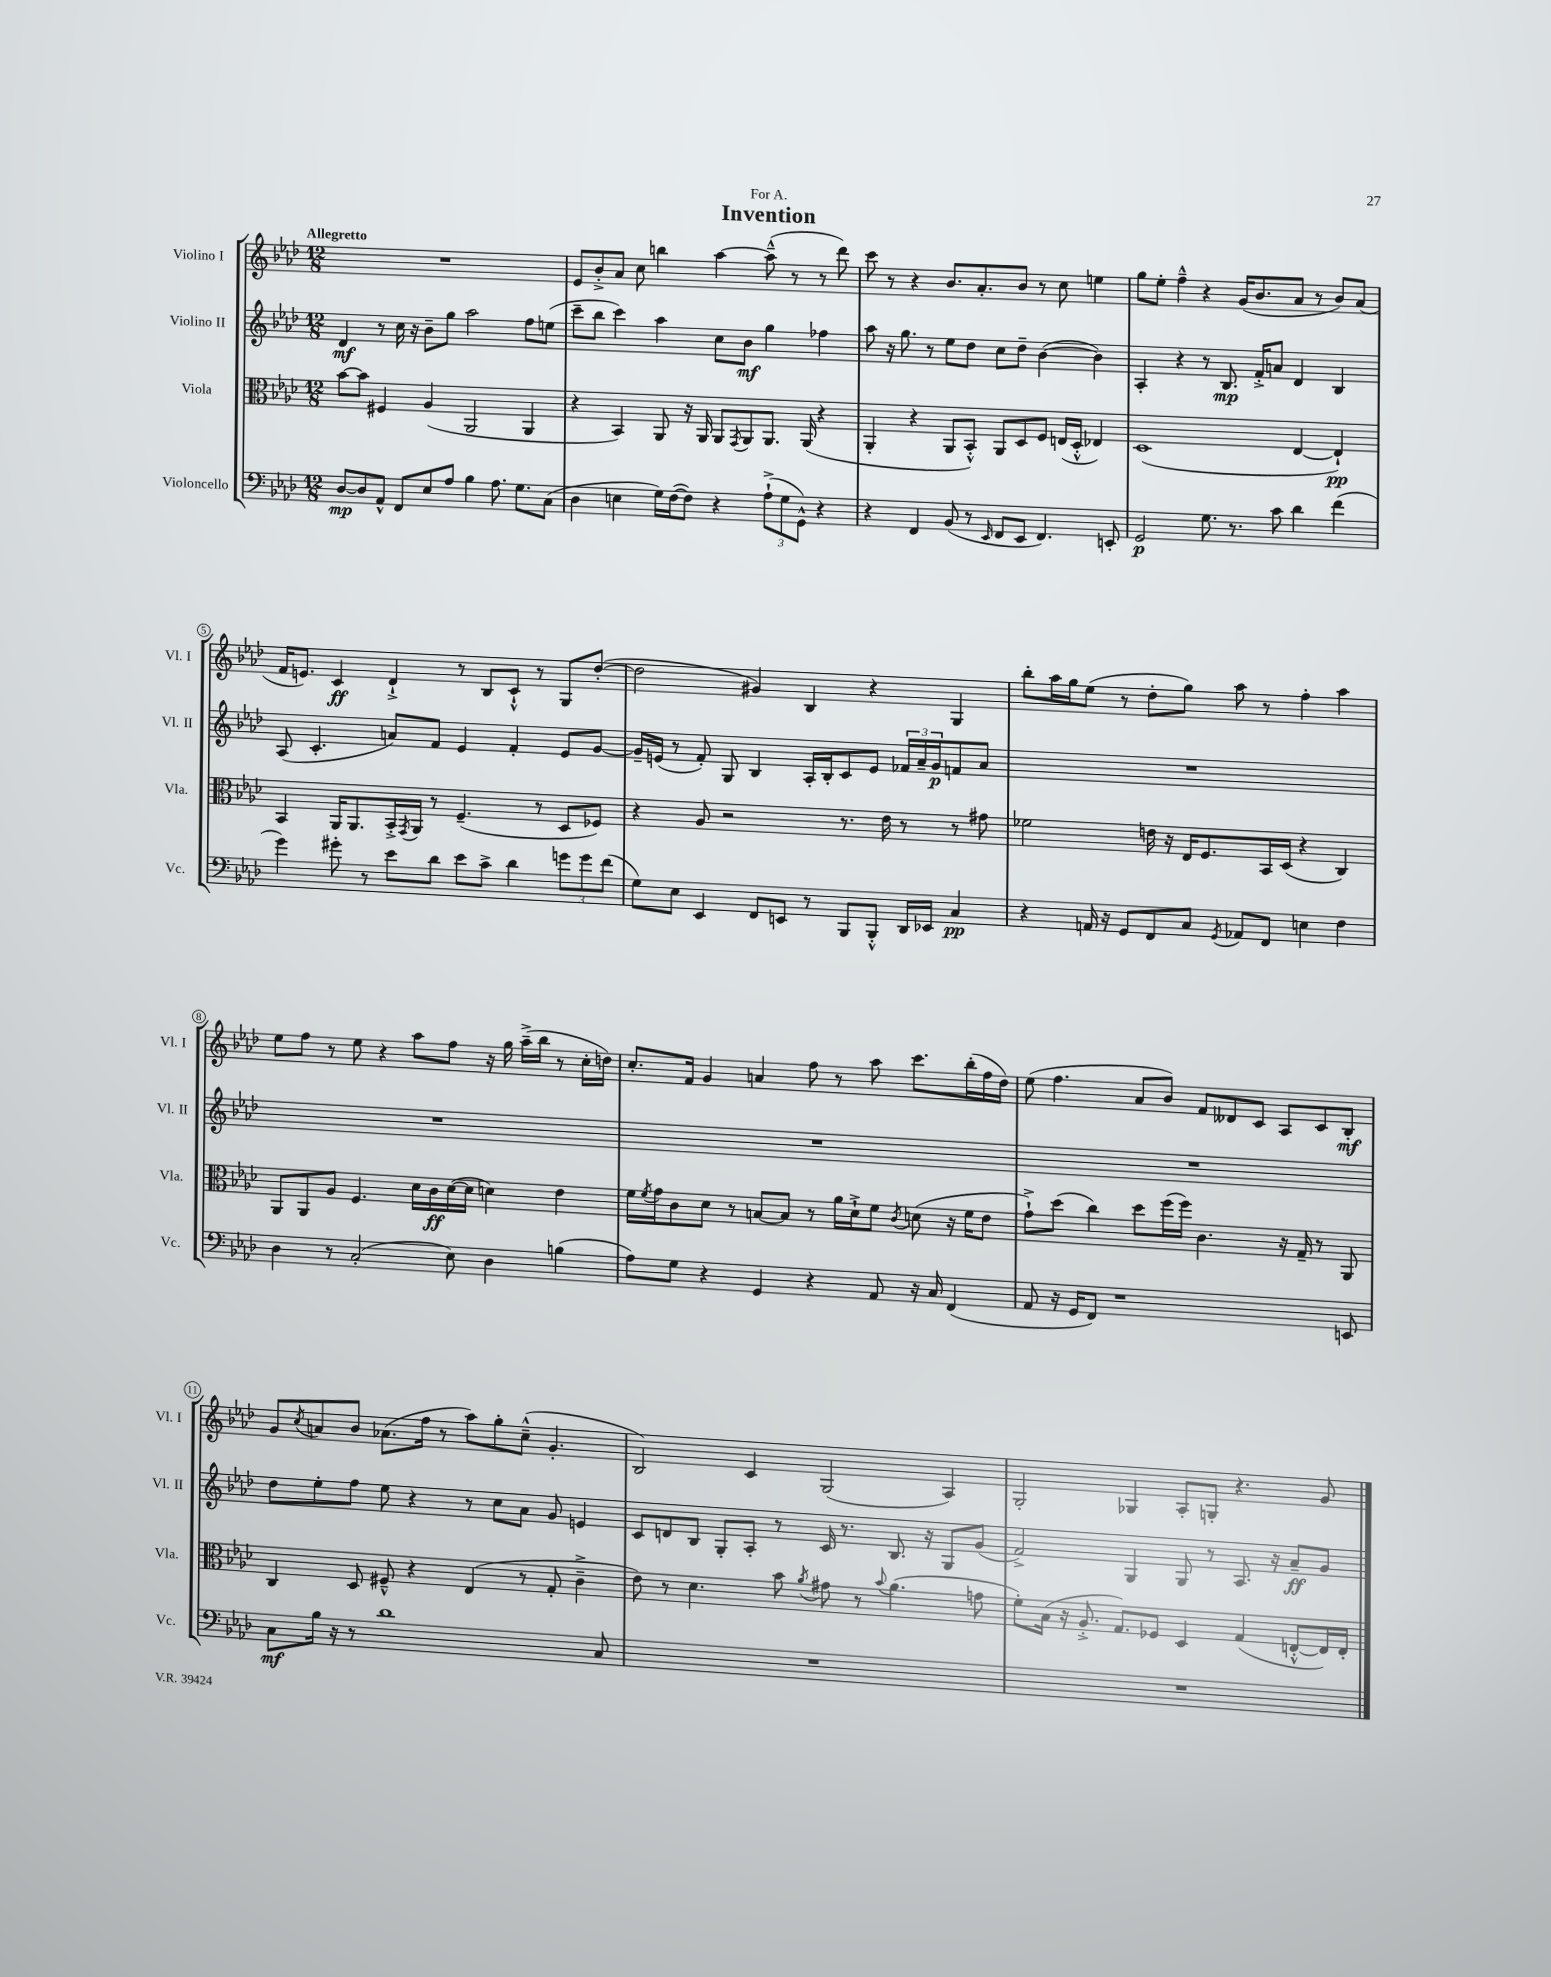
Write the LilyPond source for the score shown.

\header { title = "Invention" dedication = "For A." }
<<
\new StaffGroup <<
\new Staff = "s0" \with { instrumentName = "Violino I" shortInstrumentName = "Vl. I" } {
    \clef treble \key aes \major \numericTimeSignature \time 12/8 \tempo "Allegretto"
    R1. |
    ees'8 bes'8-.-> aes'8 c''8 b''4 aes''4~ aes''8---^( r8 r8 des'''8) |
    c'''8 r8 r4 bes'8. aes'8.-. bes'8 r8 c''8 e''4 |
    g''8 ees''8-. f''4---^ r4 g'16( bes'8. aes'8 r8 bes'8) aes'8( |
    f'16 e'8.) c'4\ff des'4-!-> r8 bes8 c'8-!-^ r8 g8 des''8~-.( |
    des''2 gis'4) bes4 r4 g4 |
    bes''8-. aes''16 g''16 ees''8( r8 des''8-. g''8) aes''8 r8 f''4-. aes''4 |
    ees''8 f''8 r8 ees''8 r4 aes''8 f''8 r16 g''16 aes''16--->( bes''16 r8 c''16-. d''16) |
    c''8.-. f'16 g'4 a'4 f''8 r8 aes''8 c'''8. bes''16-.( f''16 des''16) |
    ees''8( f''4. aes'8 bes'8) f'8 deses'8 c'8 aes8 c'8 bes8-.\mf |
    g'8 \acciaccatura { c''8 } a'8 bes'8 aes'8.( f''16 r8 aes''8) g''8-. c''8---^( g'4.-. |
    bes2) c'4 g2( aes4) |
    g2-. ges4 aes8-. g8-. r4. g'8 \bar "|." |
}
\new Staff = "s1" \with { instrumentName = "Violino II" shortInstrumentName = "Vl. II" } {
    \clef treble \key aes \major \numericTimeSignature \time 12/8
    des'4\mf r8 c''16 r16 bes'8-- g''8 aes''2 f''8 e''8( |
    c'''8-- bes''8 c'''4) aes''4 c''8 bes'8\mf g''4 fes''4 |
    aes''8 r16 g''8. r8 ees''8 des''8 c''8 des''8-- bes'4~( bes'4) |
    aes4-. r4 r8 bes8.\mp f'16-.-> a'8 des'4 bes4 |
    aes8( c'4.-. a'8) f'8 ees'4 f'4-. ees'8 g'8~ |
    g'16-- e'16( r8 f'8-.) g8 bes4 aes16-. bes16-. c'8 e'8 \tuplet 3/2 { fes'16 aes'16-- g'16\p } f'8 aes'8 |
    R1. |
    R1. |
    R1. |
    R1. |
    des''8 ees''8-. f''8 ees''8 r4 r8 c''8 aes'8 g'8 e'4 |
    c'8 d'8 bes8 g8-. aes8-. r8 c'16 r8. bes8. r16 g8 g'8( |
    f'2->) g4 g8 r8 aes8. r16 aes'8--\ff g'8 \bar "|." |
}
\new Staff = "s2" \with { instrumentName = "Viola" shortInstrumentName = "Vla." } {
    \clef alto \key aes \major \numericTimeSignature \time 12/8
    bes'8~ bes'8 fis4 aes4( aes,2 aes,4 |
    r4 bes,4) aes,8 r16 aes,16 aes,8 \acciaccatura { g,8 } aes,8 aes,8. aes,16( r4 |
    aes,4-. r4 aes,8 bes,8-.-^) aes,8 des8 f8 e16( des16-.-^ ees4) |
    des1( ees4~ ees4-!\pp) |
    bes,4 aes,16 aes,8. bes,16-.-> \acciaccatura { g,8 } aes,16 r8 f4.--( r8 des8 fes8) |
    r4 aes8 r2 r8. ees'16 r8 r8 gis'8 |
    fes'2 e'16 r16 ees16 f8. bes,16 des16( r4 c4) |
    aes,8 aes,8 aes8 f4. des'16 c'16\ff des'16~( des'16 d'4) ees'4 |
    f'16 \acciaccatura { f'8 } g'16 c'8 des'8 r8 b8~ b8 r8 aes'16 des'16-!-> f'8 \acciaccatura { c'8 } d'8( r16 f'16 ees'8 |
    g'8-!->) des''8( c''4) des''8 f''16( f''16) c'4. r16 g16-- r8 aes,8 |
    c4 des8 fis8---^ r4 ees4( r8 g8-. c'4---> |
    ees'8) r8 des'4. bes'8 \acciaccatura { aes'8 } gis'8 r8 \appoggiatura { bes'8 } aes'4.( g'8 |
    f'8-.) bes16( r16 aes8.-.-> g8.) fes8 des4 g4( e8~-.-^ e16) e16-. \bar "|." |
}
\new Staff = "s3" \with { instrumentName = "Violoncello" shortInstrumentName = "Vc." } {
    \clef bass \key aes \major \numericTimeSignature \time 12/8
    des8~\mp des8 aes,8-^ f,8 ees8 aes8 bes4 aes8. g8. c8( |
    des4 e4 g16) f16~( f8) r4 \tuplet 3/2 { aes8-!->( g8 g,8-^) } r4 |
    r4 f,4 bes,8( r8 \grace { ees,16 } f,8 ees,8 f,4.) e,8-. |
    g,2\p g8. r8. c'8 des'4 f'4( |
    g'4) gis'8-. r8 ees'8 des'8 ees'8 c'8-> des'4 \tuplet 3/2 { g'8 g'8 f'8( } |
    g8) ees8 ees,4 f,8 e,8 r8 bes,,8 bes,,8-.-^ des,16 ees,16 c4\pp |
    r4 a,16 r16 g,8 f,8 c8 \acciaccatura { g,8 } aes,8 f,8 e4 f4 |
    des4 r8 c2-.( ees8) des4 b4( |
    aes8) g8 r4 g,4 r4 aes,8 r16 c16 f,4( |
    aes,8 r16 g,16 f,8) r1 e,8 |
    c8\mf bes16 r16 r8 des'1 c8 |
    R1. |
    R1. \bar "|." |
}
>>
>>
\layout { \context { \Score \override BarNumber.stencil = #(make-stencil-circler 0.1 0.3 ly:text-interface::print) } }
